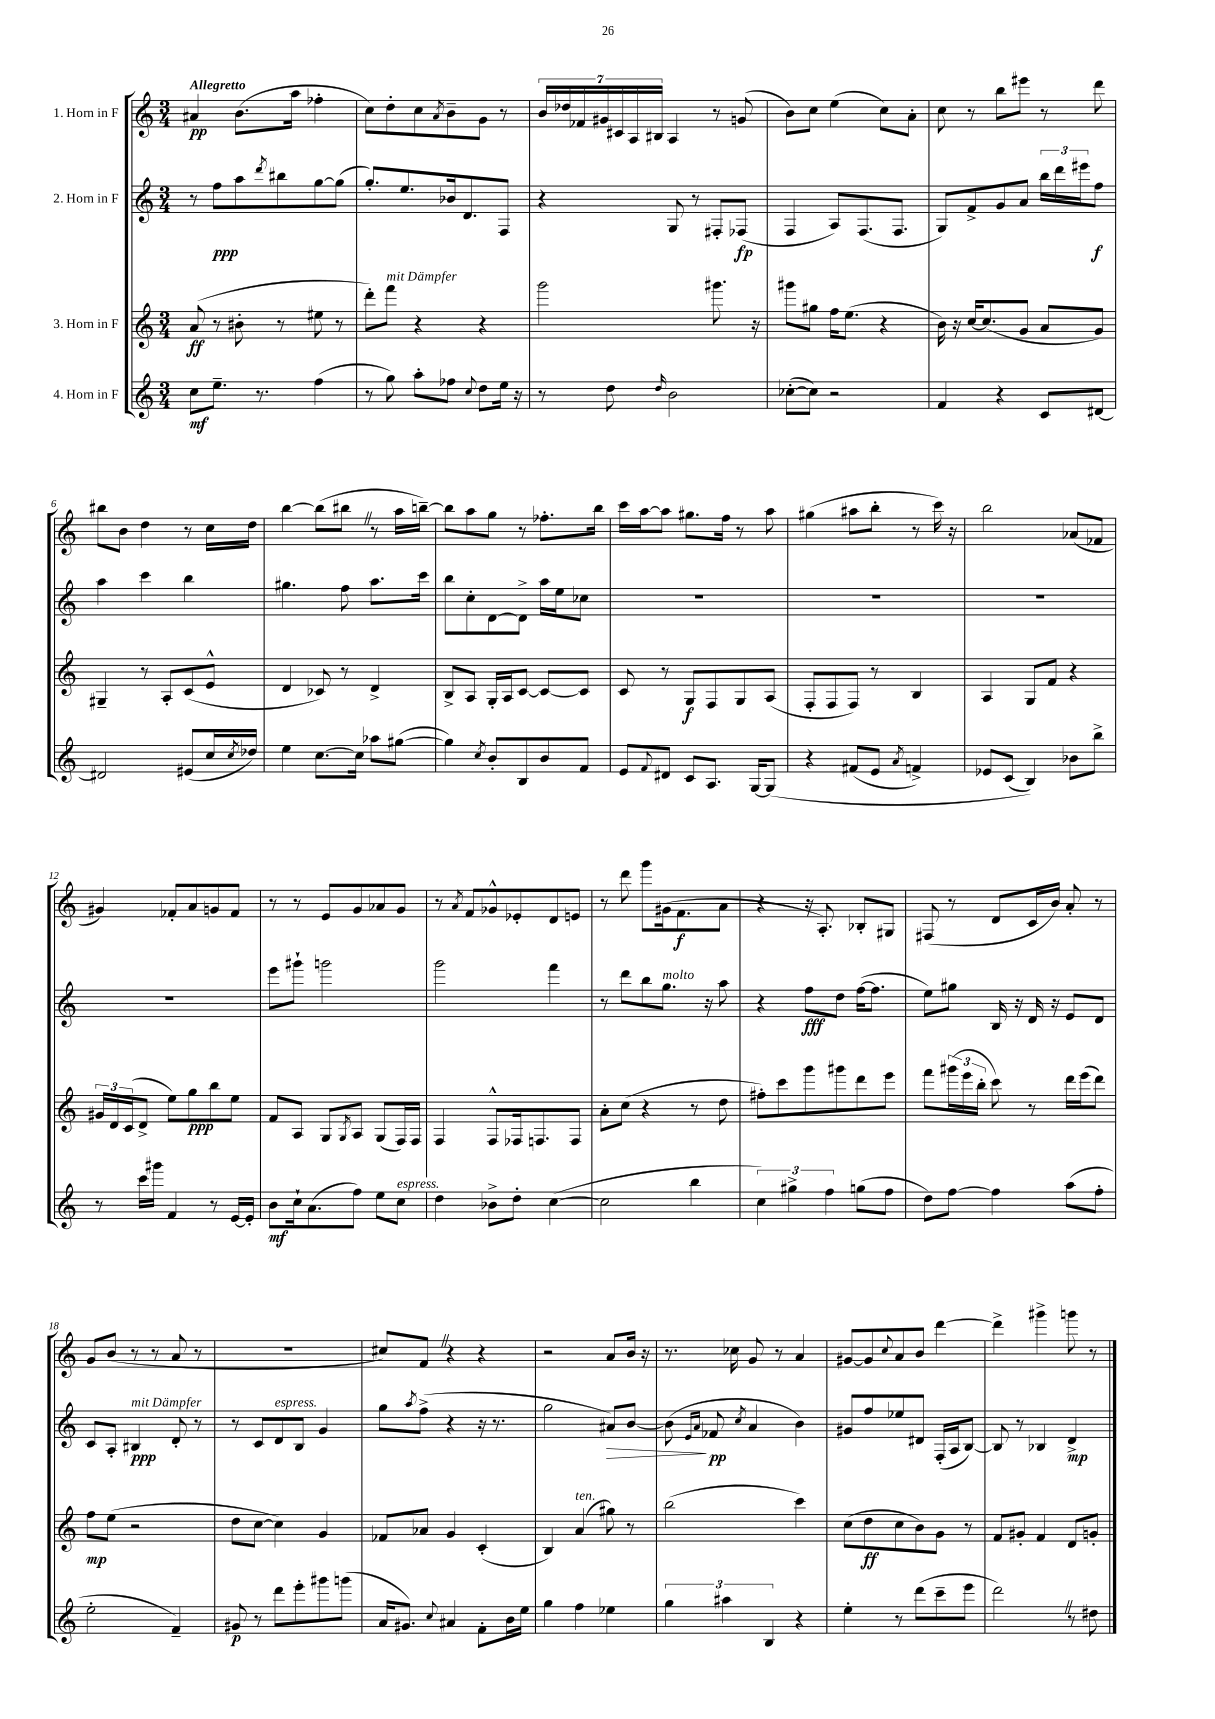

**kern	**kern	**kern	**kern
*staff4	*staff3	*staff2	*staff1
*clefG2	*clefG2	*clefG2	*clefG2
*k[]	*k[]	*k[]	*k[]
*M3/4	*M3/4	*M3/4	*M3/4
8cc	(8a	8r	4a#
8.ee~	8r	8ff	.
.	8b#'	8aa	(8.b
8.r	.	.	.
.	.	8qddd	.
.	8r	8bb#	.
.	.	.	16aa
(4ff	8ee#	[8gg	4ff-'
.	8r	(8gg]	.
=	=	=	=
8r	8ddd')	8.gg')	8cc)
8gg)	8fff	.	8dd'
.	.	8.ee	.
8aa'	4r	.	8cc
.	.	.	8qa
8ff-	.	16b-	8b~
.	.	8.d	.
8qqcc	.	.	.
8dd	4r	.	8g
16ee	.	8F	8r
16r	.	.	.
=	=	=	=
8r	2ggg	4r	28b
.	.	.	28dd-
.	.	.	28f-
.	.	.	28g#
8dd	.	.	.
.	.	.	28c#
.	.	.	28A
.	.	.	28B#
16qqdd	.	.	.
2b	.	8G	4A
.	.	8r	.
.	8.ggg#	8F#'	8r
.	.	(8F-	(8g
.	16r	.	.
=	=	=	=
([8cc-'	8ggg#	4F	8b)
8cc-])	8gg#	.	8cc
2r	16ff	8A)	(4ee
.	(8.ee	.	.
.	.	(8.F	.
.	4r	.	8cc)
.	.	8.F	.
.	.	.	8a'
=	=	=	=
4f	16b)	8G)	8cc
.	16r	.	.
.	[16cc	8f^	8r
.	(8.cc]	.	.
4r	.	8g	8bb
.	8g	8a	8eee#
8c	8a	24bb	8r
.	.	24ddd	.
.	.	24eee#	.
[8d#	8g)	8ff	8ddd
=	=	=	=
2d#]	4G#~	4aa	8bb#
.	.	.	8b
.	8r	4ccc	4dd
.	8A'	.	.
(8e#	(8c	4bb	8r
16cc	8e^^	.	16cc
8qcc	.	.	.
16dd-)	.	.	16dd
=	=	=	=
4ee	4d	4.gg#	[4bb
[8.cc	8c-)	.	(8bb]
.	8r	8ff	8bb#
16cc]	.	.	.
8aa-	4d^	8.aa	8r
([8gg#	.	.	16aa
.	.	16ccc	[16bb~)
=	=	=	=
4gg#])	8B^	8bb	8bb]
.	8A	8cc'	8aa
8qcc	.	.	.
8b'	16G'	[8d	8gg
.	16A	.	.
8B	[8c	8d^]	8r
8b	8c_	16aa	8.ff-'
.	.	16ee	.
8f	8c]	8cc-	.
.	.	.	16bb
=	=	=	=
8e	8c	2.r	16ccc
.	.	.	[16aa
8qqf	.	.	.
8d#	8r	.	8aa]
8c	8G	.	8.gg#
8.A	8F	.	.
.	.	.	16ff
.	8G	.	8r
[16G	.	.	.
&(8G]	(8A	.	8aa
=	=	=	=
4r	8F'	2.r	(4gg#
.	8F	.	.
(8f#	8F)	.	8aa#
8e	8r	.	8bb'
8qa	.	.	.
4f^)	4B	.	8r
.	.	.	16ccc)
.	.	.	16r
=	=	=	=
8e-	4A	2.r	2bb
(8c	.	.	.
4B)&)	8G	.	.
.	8f	.	.
8b-	4r	.	(8a-
8bb^	.	.	8f-
=	=	=	=
8r	24g#	2.r	4g#)
.	24d	.	.
.	(24c	.	.
16ccc	8d^	.	.
16ggg#	.	.	.
4f	8ee)	.	8f-'
.	8gg	.	8a
8r	8bb	.	8g
[16e	8ee	.	8f-
16e']	.	.	.
=	=	=	=
8b	8f	8eee	8r
16cc`	8A	8ggg#`	8r
(8.a	.	.	.
.	8G	2ggg	8e
.	8qG	.	.
8ff)	8A	.	8g
8ee	(8G	.	8a-
8cc	16F)	.	8g
.	16F	.	.
=	=	=	=
4dd	4F	2ggg	8r
.	.	.	8qa
.	.	.	8f
8b-^	8F^^	.	8g-^^
8dd'	16F-	.	8e-'
.	8.F	.	.
([4cc	.	4fff	8d
.	8F	.	8e
=	=	=	=
2cc]	8a'	8r	8r
.	(8cc	8ddd	8ddd
.	4r	8bb	8ggg
.	.	8.gg	(16g#
.	.	.	8.f
4bb	8r	.	.
.	.	16r	.
.	8dd	8aa	8a
=	=	=	=
6cc)	8ff#')	4r	4r
.	8ccc	.	.
6gg#^	.	.	.
.	8ggg	8ff	16r
.	.	.	8.A')
6ff	.	.	.
.	8ggg#	8dd	.
(8gg	8ddd	([16ff	8B-'
.	.	8.ff]	.
8ff	8eee	.	8G#
=	=	=	=
8dd)	8fff	8ee)	(8F#
[8ff	(24ggg#	8gg#	8r
.	24eee	.	.
.	24bb'	.	.
4ff]	8ccc)	16B	8d
.	.	16r	.
.	8r	16d	16c
.	.	16r	16b)
(8aa	16ddd	8e	8a'
.	(16eee	.	.
8ff'	8ddd)	8d	8r
=	=	=	=
2ee'	8ff	8c	8g
.	(8ee	8A'	(8b
.	2r	4B#	8r
.	.	.	8r
4f~)	.	8d'	8a
.	.	8r	8r
=	=	=	=
8g#	8dd	8r	2.r
8r	[8cc	8c	.
8ddd	4cc])	8d	.
8eee'	.	8B	.
8ggg#	4g	4g	.
(8ggg	.	.	.
=	=	=	=
16a	8f-	8gg	8cc#)
8.g#)	.	.	.
.	.	8qaa	.
.	8a-	(8ff^	8f
8qqcc	.	.	.
4a#	4g	4r	4r
8f'	(4c'	16r	4r
.	.	8.r	.
16b	.	.	.
16ee	.	.	.
=	=	=	=
4gg	4B)	2gg	2r
4ff	(4a	.	.
4ee-	8gg#)	8a#)	8a
.	8r	[8b	16b
.	.	.	16r
=	=	=	=
6gg	(2bb	(8b]	8.r
.	.	16qqe	.
.	.	16qqa	.
.	.	8f-	.
6aa#	.	.	.
.	.	.	16cc-
.	.	8qcc	.
.	.	4a	8g
6B	.	.	.
.	.	.	8r
4r	4ccc)	4b)	4a
=	=	=	=
4ee'	(8cc	8g#	[8g#
.	8dd	8ff	8g#]
.	.	.	8qqcc
8r	8cc	8ee-	8a
(8ddd	8b)	8d#	8b
8ccc~	8g	(16F'	[4ddd
.	.	16A	.
8eee	8r	[8B)	.
=	=	=	=
2ddd)	8f	8B]	4ddd^]
.	8g#'	8r	.
.	4f	4B-	4ggg#^
8r	8d	4d^	8ggg
8dd#	8g'	.	8r
==	==	==	==
*-	*-	*-	*-
